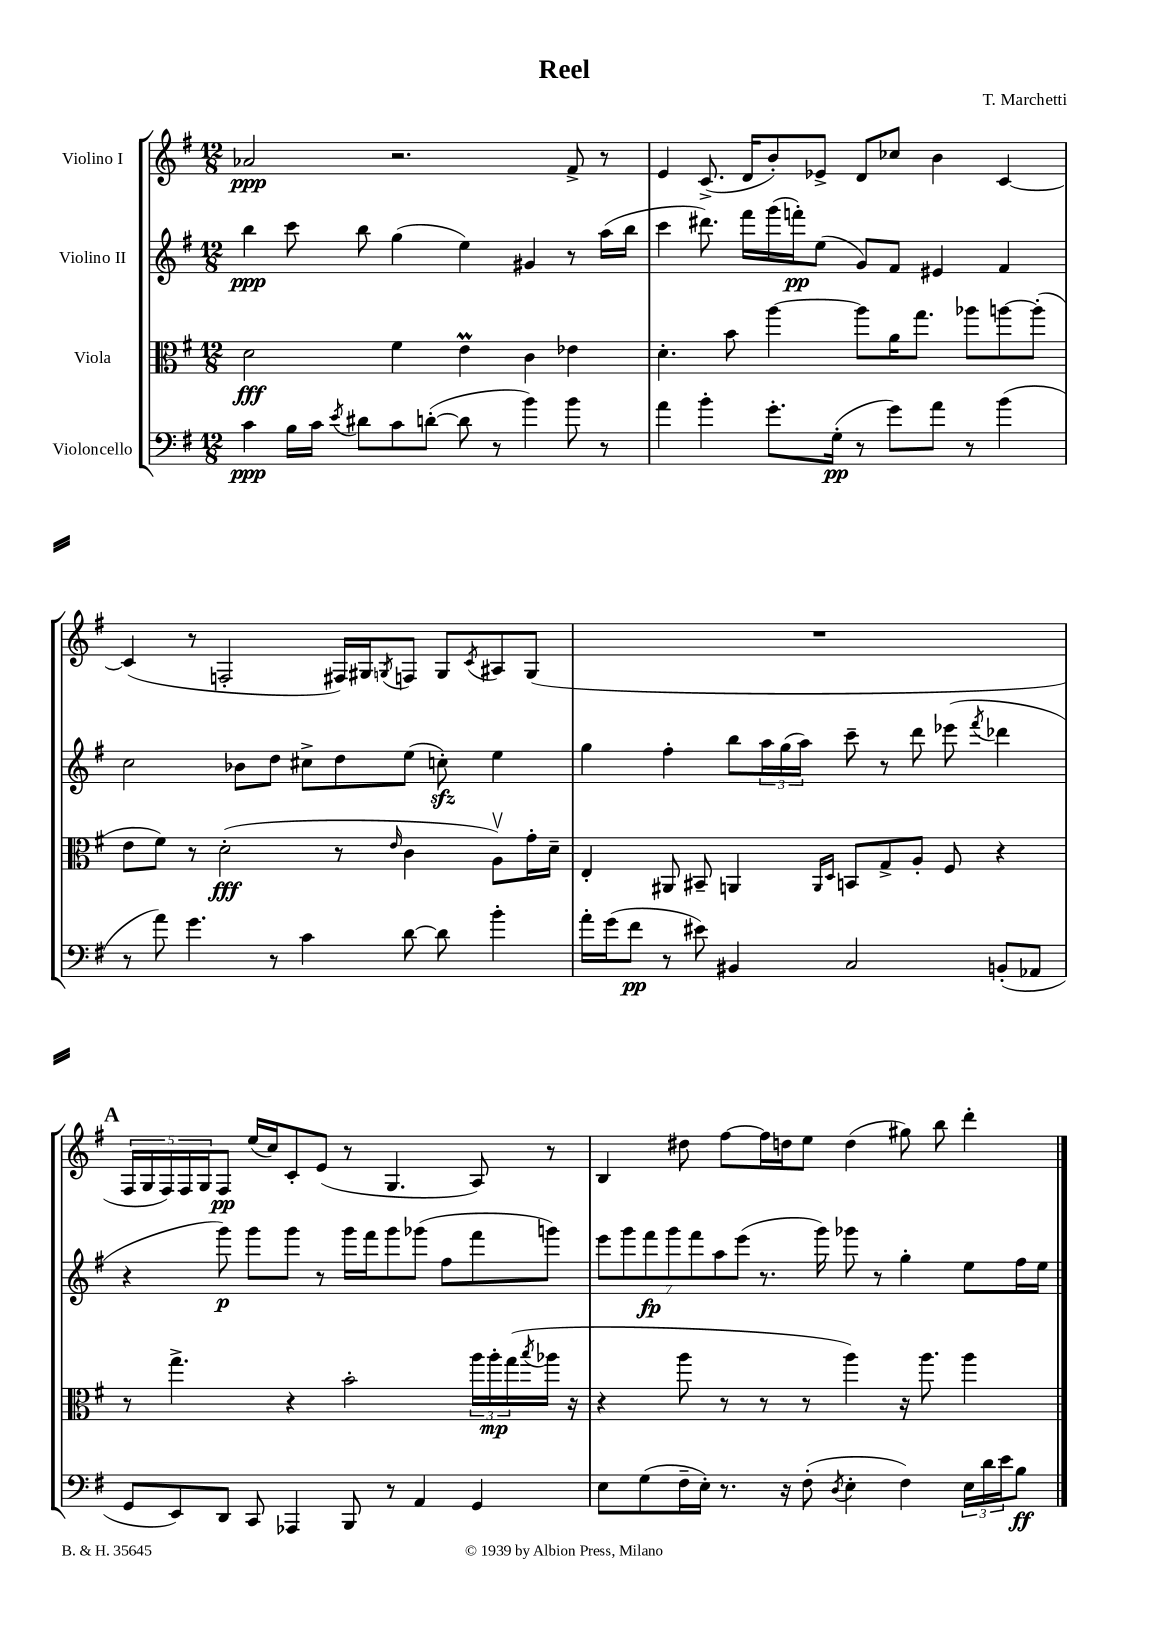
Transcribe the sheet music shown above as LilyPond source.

\header { title = "Reel" composer = "T. Marchetti" }
<<
\new StaffGroup <<
\new Staff = "s0" \with { instrumentName = "Violino I" } {
    \clef treble \key g \major \numericTimeSignature \time 12/8
    aes'2\ppp r2. fis'8-> r8 |
    e'4 c'8.->( d'16 b'8-.) ees'8-> d'8 ces''8 b'4 c'4~ |
    c'4( r8 f2-. fis16) gis16 \acciaccatura { g8 } f8 g8 \acciaccatura { c'8 } ais8 g8( |
    R1. |
    \mark \markup { \bold "A" } \tuplet 5/4 { fis16 g16 fis16) fis16 g16 } fis8\pp e''16( c''16) c'8-. e'8( r8 g4. a8) r8 |
    b4 dis''8 fis''8~ fis''16 d''16 e''8 d''4( gis''8) b''8 d'''4-. \bar "|." |
}
\new Staff = "s1" \with { instrumentName = "Violino II" } {
    \clef treble \key g \major \numericTimeSignature \time 12/8
    b''4\ppp c'''8 b''8 g''4( e''4) gis'4 r8 a''16( b''16 |
    c'''4 dis'''8.) fis'''16 g'''16( f'''16-.\pp) e''8( g'8) fis'8 eis'4 fis'4 |
    c''2 bes'8 d''8 cis''8-> d''8 e''8( c''8-.\sfz) e''4 |
    g''4 fis''4-. b''8 \tuplet 3/2 { a''16 g''16( a''16) } c'''8-- r8 d'''8 ees'''8( \acciaccatura { fis'''8 } des'''4 |
    \mark \markup { \bold "A" } r4 g'''8\p) g'''8 g'''8 r8 g'''16 fis'''16 g'''8 ges'''8( fis''8 fis'''8 g'''8) |
    \tuplet 7/4 { e'''8 g'''8 fis'''8\fp g'''8 fis'''8 a''8 e'''8( } r8. g'''16) ges'''8 r8 g''4-. e''8 fis''16 e''16 \bar "|." |
}
\new Staff = "s2" \with { instrumentName = "Viola" } {
    \clef alto \key g \major \numericTimeSignature \time 12/8
    d'2\fff fis'4 e'4\prall c'4 ees'4 |
    d'4.-. b'8 a''4~ a''8 a'16 g''8. aes''8 a''8~ a''8-.( |
    e'8 fis'8) r8 d'2-.\fff( r8 \grace { e'16 } c'4 a8\upbow) g'16-. d'16-- |
    e4-. ais,8 bis,8-- a,4 \grace { a,16 d16 } b,8 g8-> a8-. fis8 r4 |
    \mark \markup { \bold "A" } r8 g''4.-> r4 b'2-. \tuplet 3/2 { a''16 a''16-.\mp g''16( } \acciaccatura { b''8 } aes''16 r16 |
    r4 a''8 r8 r8 r8 a''4) r16 a''8. a''4 \bar "|." |
}
\new Staff = "s3" \with { instrumentName = "Violoncello" } {
    \clef bass \key g \major \numericTimeSignature \time 12/8
    c'4\ppp b16 c'16 \acciaccatura { e'8 } dis'8 c'8 d'8~-.( d'8 r8 b'4) b'8 r8 |
    a'4 b'4-. g'8.-. g16-.\pp( r8 g'8) a'8 r8 b'4( |
    r8 a'8) g'4. r8 c'4 d'8~ d'8 b'4-. |
    a'16-. g'16( fis'8\pp r8 eis'8) bis,4 c2 b,8-.( aes,8 |
    \mark \markup { \bold "A" } g,8 e,8) d,8 c,8 aes,,4 b,,8 r8 a,4 g,4 |
    e8 g8( fis16-- e16-.) r8. r16 fis8-.( \acciaccatura { d8 } e4-. fis4) \tuplet 3/2 { e16 d'16 e'16 } b8\ff \bar "|." |
}
>>
>>
\layout { \context { \Score \remove "Bar_number_engraver" } }
